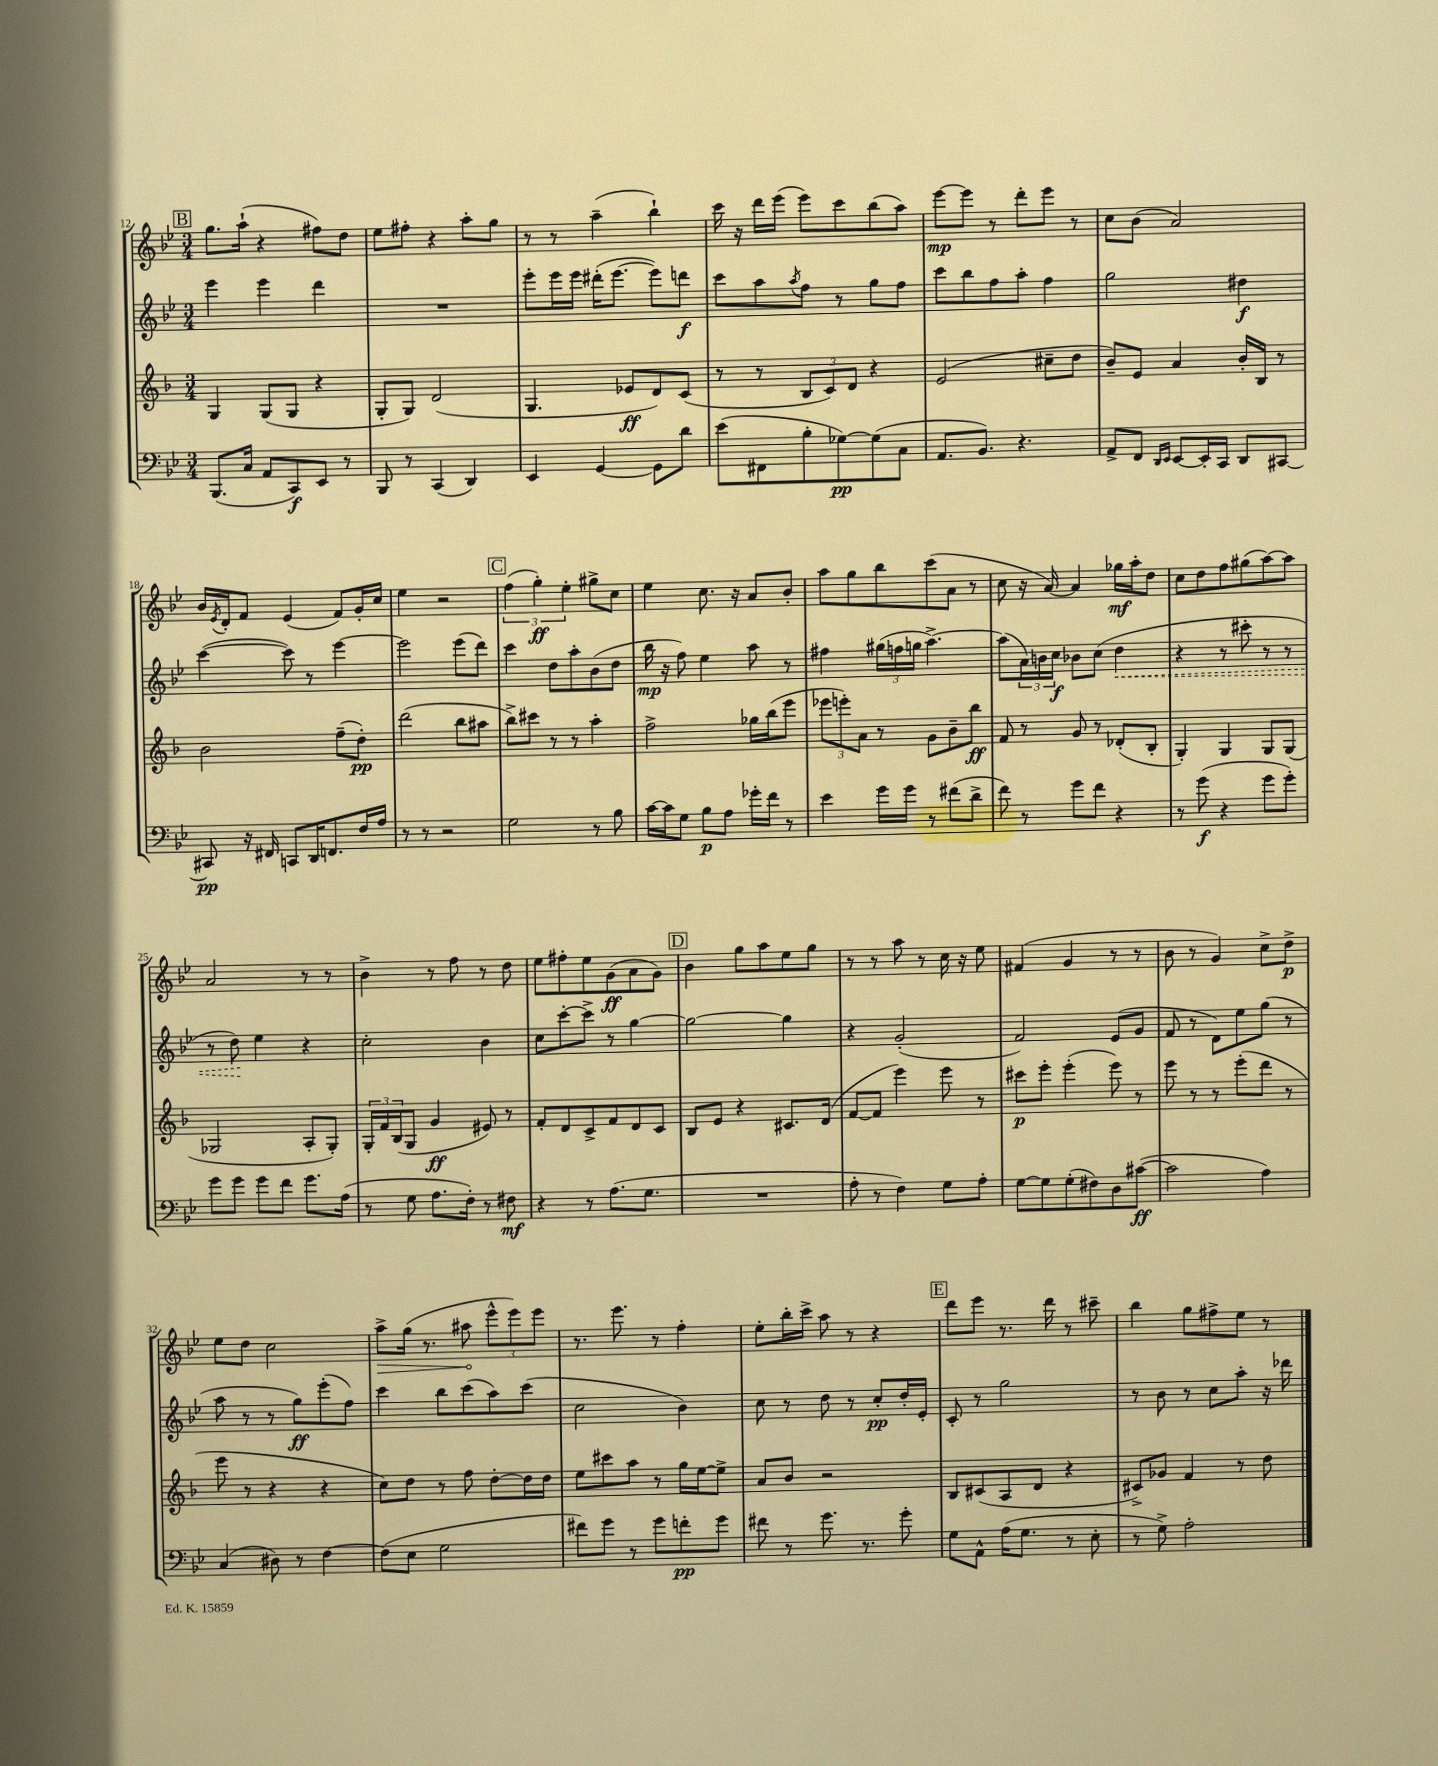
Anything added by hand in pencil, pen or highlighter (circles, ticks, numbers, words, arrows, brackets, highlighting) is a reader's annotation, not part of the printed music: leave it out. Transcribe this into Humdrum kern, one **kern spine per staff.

**kern	**kern	**kern	**kern
*staff4	*staff3	*staff2	*staff1
*clefF4	*clefG2	*clefG2	*clefG2
*k[b-e-]	*k[b-]	*k[b-e-]	*k[b-e-]
*M3/4	*M3/4	*M3/4	*M3/4
(8.BBB-	4G	4eee-	8.gg
16C	.	.	(16aa`
8AA	(8G	4eee-	4r
8CC)	8G	.	.
8EE-	4r	4ddd	8ff#)
8r	.	.	8dd
=	=	=	=
8BBB-	8G'	2.r	8ee-
8r	8G)	.	8ff#'
(4CC	(2d	.	4r
4DD)	.	.	8aa'
.	.	.	8gg
=	=	=	=
4EE-	4.G	8eee-'	8r
.	.	16eee-	8r
.	.	16eee-	.
[4GG	.	(16ddd#'	(4aa~
.	.	[8.eee-	.
.	8e-	.	.
8GG]	8d)	8eee-])	4bb-`)
8d	(8c	8ddd	.
=	=	=	=
(8e-	8r	8ccc	16ccc
.	.	.	16r
8FF#	8r	8aa	16ddd
.	.	.	(16eee-
.	.	8qaa	.
8B-'	12B-	8ff	8eee-)
.	12c)	.	.
[8G-)	.	8r	8ccc
.	12d	.	.
(8G-]	4r	8gg	(8bb-
8C	.	8ff	8aa)
=	=	=	=
8.AA	(2e	8ccc	[8eee-
.	.	8bb-	8eee-]
8.BB-)	.	.	.
.	.	8ff	8r
4.r	.	8aa'	8ddd'
.	8cc#~	4ff	8eee-
.	8dd	.	8r
=	=	=	=
8AA^	8b-~)	2gg	8cc
8FF	8e	.	(8b-
16qqDD	.	.	.
16qqEE-	.	.	.
[8EE-	4a	.	2a)
16EE-']	.	.	.
16CC	.	.	.
8DD	16b-'	4dd#	.
.	16B-	.	.
[8CC#	8r	.	.
=	=	=	=
8CC#]	2b-	([4ccc	16b-
.	.	.	8qe-
.	.	.	16d'
16r	.	.	8f
16FF#	.	.	.
8CC	.	8ccc])	(4e-
16DD	.	8r	.
8.FF	.	.	.
.	(8ff~	[4eee-	8f)
16F	8dd')	.	16g'
16A	.	.	16cc
=	=	=	=
8r	(2ddd	2eee-]	4ee-
8r	.	.	.
2r	.	.	2r
.	8bb-	(8eee-	.
.	8aa#	8ddd)	.
=	=	=	=
2G	8bb-^)	4ccc	(6ff
.	8ccc#	.	.
.	.	.	6gg')
.	8r	8dd	.
.	.	.	6ee-'
.	8r	8aa'	.
8r	4aa'	(8b-	8gg#^
8B-	.	8dd	8cc
=	=	=	=
[16c	2ff^	16bb-	4ee-
16c]	.	16r	.
8G	.	8ff)	.
8B-	.	4ee-	8.cc
8A	.	.	.
.	.	.	16r
16g-'	16gg-	8aa	8a
16f	(16bb-	.	.
8r	8eee	8r	8b-'
=	=	=	=
4e-	12eee-	4ff#	8aa
.	12eee')	.	.
.	.	.	8gg
.	12a	.	.
16g	8r	(24gg#	8bb-
.	.	24ff	.
16g	.	.	.
.	.	24gg	.
8r	8g	[4.aa^)	(8ccc
(8f#	8b-~	.	8a
8d^	8bb-	.	8r
=	=	=	=
8f)	8f	(8aa]	8cc
8r	8r	24a)	16r
.	.	24b	.
.	.	.	[16a)
.	.	24cc	.
8g	8g	8b-	4a]
8f	8r	(8cc	.
4r	(8d-'	4dd	16gg-
.	.	.	16aa'
.	8B-'	.	8dd
=	=	=	=
8r	4G')	4r	8cc
(8g	.	.	8dd
4r	4G	8r	8ff
.	.	8ccc#'	(8gg#
8g	8G	8r	[8aa)
8g')	(8G	8r	8aa]
=	=	=	=
8g	2G-	8r	2a
8g	.	8dd)	.
8g	.	4ee-	.
8f	.	.	.
8.g	8A'	4r	8r
.	8G-')	.	8r
(16A	.	.	.
=	=	=	=
8r	24G'	2cc'	4b-^
.	24f	.	.
.	(24B-	.	.
8G	8G	.	.
8.A	4g	.	8r
.	.	.	8ff
16F')	.	.	.
8r	8e#)	4b-	8r
8F#	8r	.	8dd
=	=	=	=
4r	8f'	8cc	8ee-
.	8d	[8ccc'	8ff#'
8r	8c^	8ccc^]	8ee-
(8.A	8f	8r	(8g
.	8d	[4gg	8a
8.G	.	.	.
.	8c	.	8g)
=	=	=	=
2.r	8B-	2gg_	4b-
.	8e	.	.
.	4r	.	8gg
.	.	.	8aa
.	8.c#	4gg]	8ee-
.	.	.	8gg
.	(16d	.	.
=	=	=	=
8A'	[8f	4r	8r
8r	8f]	.	8r
4F)	4eee)	(2g'	8aa
.	.	.	8r
8G	8eee	.	16cc
.	.	.	16r
8A'	8r	.	8ee-
=	=	=	=
[8G	8ccc#	2f)	(4f#
8G]	8eee'	.	.
(8G'	(4eee'	.	4g
8F#)	.	.	.
8D	8eee)	(8e-	8r
([8c#	8r	8g	8r
=	=	=	=
2c#]	8eee	8f	8b-
.	8r	8r	8r
.	8r	8d)	4g)
.	(8eee'	8ee-	.
4A)	8ddd	(8gg	8cc^
.	8r	8r	8dd^
=	=	=	=
(4C	8eee	8aa	8ee-
.	8r	8r	8dd
8D#)	4r	8r	2cc
8r	.	8gg)	.
[4F	4r	(8eee-'	.
.	.	8ff)	.
=	=	=	=
(8F]	8cc)	4ccc	8aa^
8E-	8dd	.	(16gg
.	.	.	8.r
2G	8r	8bb-	.
.	8ff	(8ccc	8aa#
.	[8dd'	8aa)	12eee-^^
.	.	.	12eee-)
.	16dd]	(8ccc	.
.	.	.	12eee-
.	16dd	.	.
=	=	=	=
8f#)	8ee	2cc	8.r
8g	8ccc#	.	.
.	.	.	8.eee-
8r	8aa	.	.
8g	8r	.	8r
8f'	16gg	4b-)	4ff'
.	[16ee	.	.
8g	8ee^]	.	.
=	=	=	=
8f#	8a	8cc	8ee-'
8r	8b-	8r	16bb-'
.	.	.	16ccc^
8.g	2r	8dd	8aa
.	.	8r	8r
8.r	.	.	.
.	.	8cc'	4r
8g'	.	16dd'	.
.	.	16e-'	.
=	=	=	=
8G	8B-	8c'	8ddd
8AA^^	(8c#	8r	8eee-
(16A	8A	2gg	8.r
8.G	.	.	.
.	8d	.	.
.	.	.	16ddd
8r	4r	.	8r
8E-'	.	.	8ccc#~
=	=	=	=
8r	8c#^)	8r	4bb-
8G^)	8g-	8b-	.
2A'	4f	8r	8gg
.	.	8cc	8ff#^
.	8r	8aa'	8ee-
.	8dd	16r	8r
.	.	16ddd-	.
==	==	==	==
*-	*-	*-	*-
